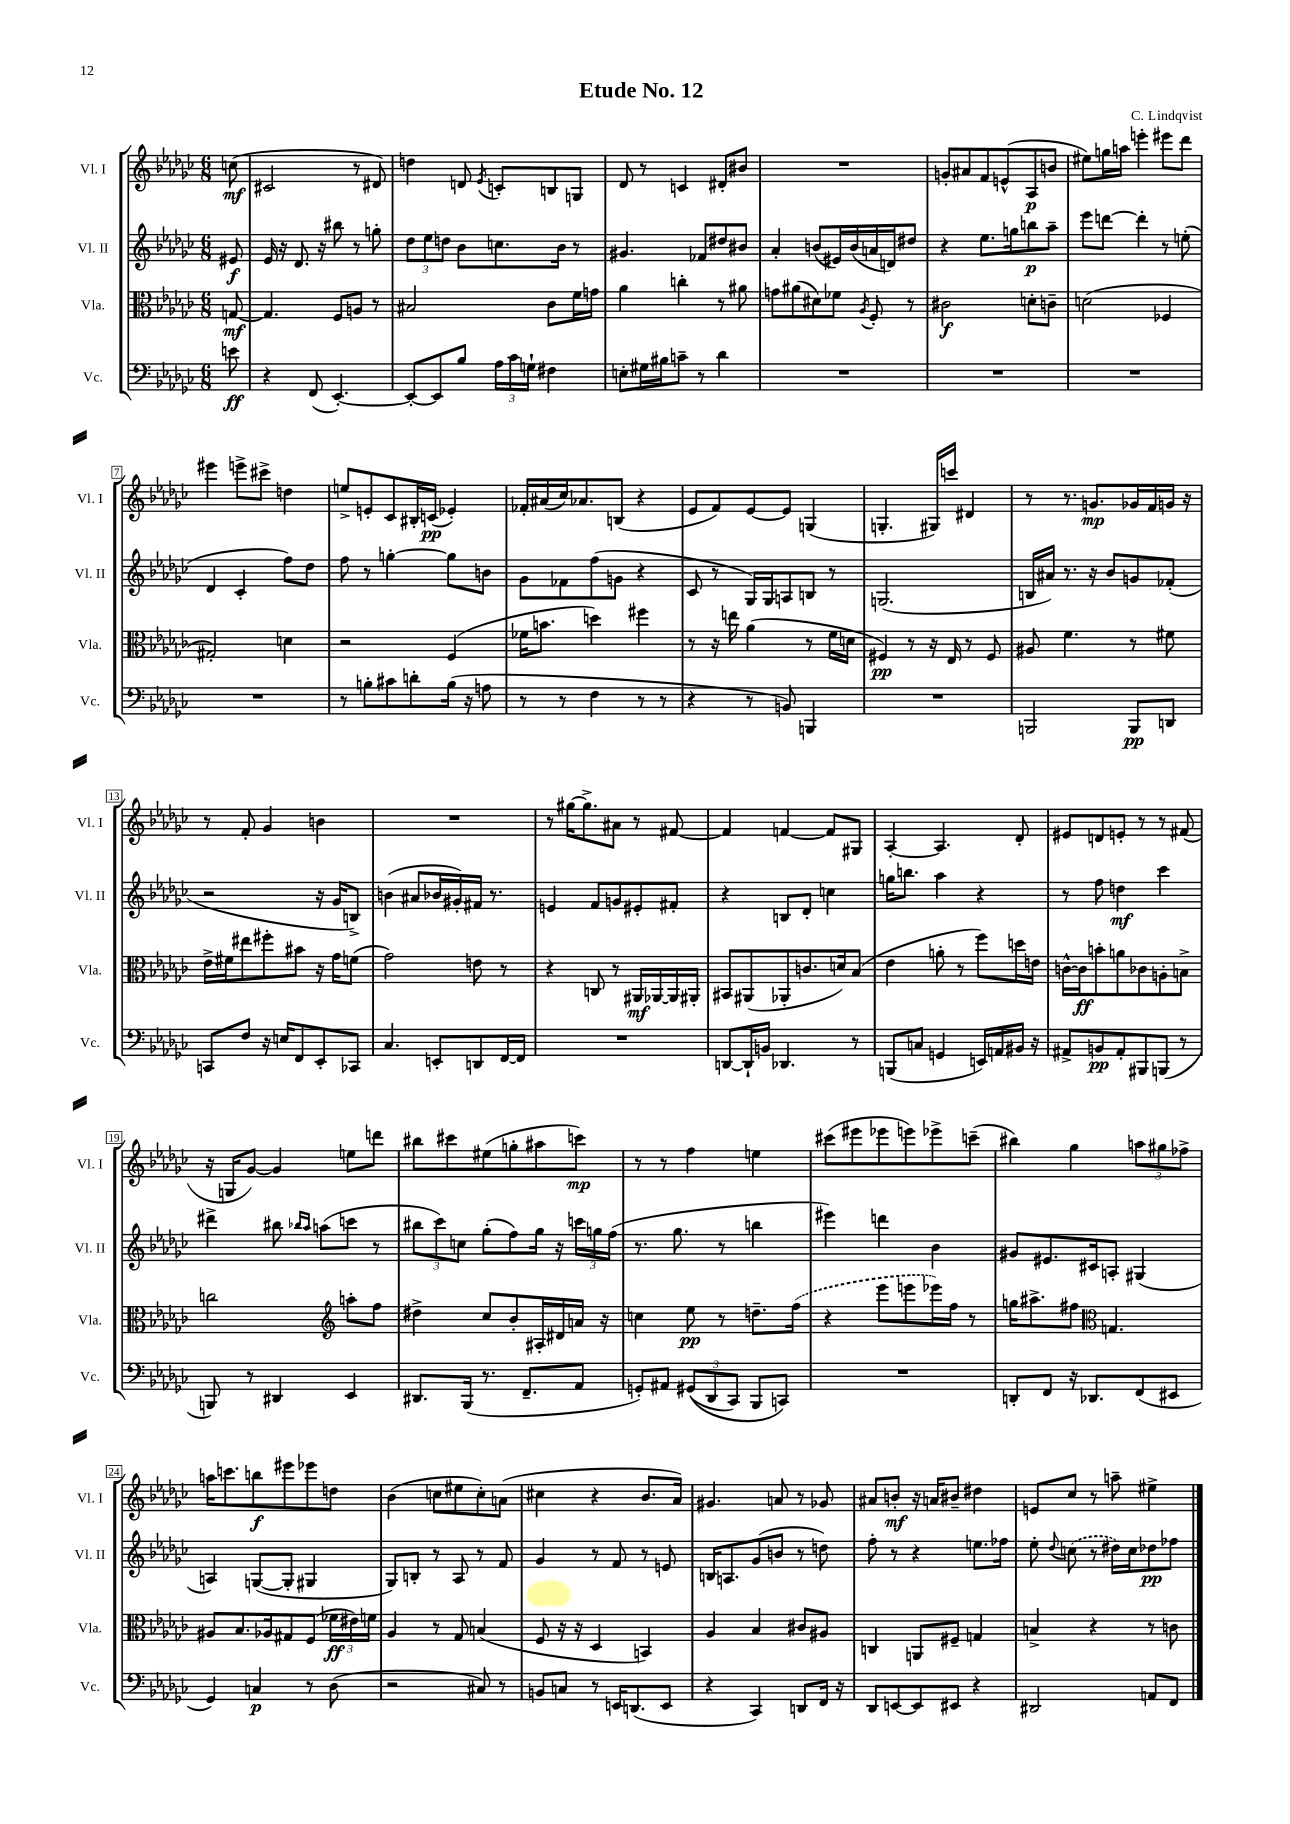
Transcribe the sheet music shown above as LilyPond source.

\header { title = "Etude No. 12" composer = "C. Lindqvist" }
<<
\new StaffGroup <<
\new Staff = "s0" \with { instrumentName = "Vl. I" shortInstrumentName = "Vl. I" } {
    \clef treble \key ges \major \numericTimeSignature \time 6/8 \partial 8
    \autoBeamOff c''8\mf( |
    cis'2 r8 dis'8) |
    d''4 d'8 \acciaccatura { ees'8 } c'8[-. b8 g8] |
    des'8 r8 c'4 dis'8[-. bis'8] |
    R2. |
    g'8[-. ais'8 f'8 e'8-^( aes8\p b'8] |
    eis''8[) g''16 a''16] e'''4-. eis'''8[ des'''8] |
    eis'''4 e'''8[-> cis'''8]-> d''4 |
    e''8[-> e'8-. ces'8 bis16-. c'16]\pp( ees'4-.) |
    fes'16[-. ais'16( ces''16) aes'8. b8]( r4 |
    ees'8[ f'8) ees'8~ ees'8] g4( |
    g4.-. gis16[) c'''16] dis'4 |
    r8 r8. g'8.[\mp ges'16 f'16 g'16] r16 |
    r8 f'8-. ges'4 b'4 |
    R2. |
    r8 gis''16[~ gis''8.-> ais'8] r8 fis'8~ |
    fis'4 f'4~ f'8[ gis8] |
    aes4~-. aes4. des'8-. |
    eis'8[ d'8 e'8]-. r8 r8 fis'8( |
    r16 g16[ ges'8]~) ges'4 e''8[ d'''8] |
    bis''8[ cis'''8 eis''8( g''8-. ais''8 c'''8]\mp) |
    r8 r8 f''4 e''4 |
    cis'''8[( eis'''8 ees'''8 e'''8) ees'''8-> c'''8]--( |
    bis''4) ges''4 \tuplet 3/2 { a''8[ gis''8 fes''8]-> } |
    a''16[ c'''8. b''8\f eis'''8 ees'''8 d''8] |
    bes'4( c''8[ eis''8 c''8-.) a'8]( |
    cis''4 r4 bes'8.[ aes'16]) |
    gis'4. a'8 r8 ges'8 |
    ais'8[ b'8]-.\mf r16 a'16[ bis'8]-- dis''4 |
    e'8[ ces''8] r8 a''8-- eis''4-> \bar "|." |
}
\new Staff = "s1" \with { instrumentName = "Vl. II" shortInstrumentName = "Vl. II" } {
    \clef treble \key ges \major \numericTimeSignature \time 6/8 \partial 8
    \autoBeamOff eis'8\f |
    ees'16 r16 des'8. r16 bis''8 r8 g''8-. |
    \tuplet 3/2 { des''8[ ees''8 d''8] } bes'8[ c''8. bes'16] r8 |
    gis'4. fes'8[ dis''8 bis'8] |
    aes'4-. b'8[( eis'16) b'16( a'16 d'16) dis''8] |
    r4 ees''8.[ g''16 b''8\p aes''8]-- |
    ees'''8[ d'''8]~ d'''4-. r8 e''8-.( |
    des'4 ces'4-. f''8[) des''8] |
    f''8 r8 g''4~-. g''8[ b'8] |
    ges'8[ fes'8 f''8( g'8] r4 |
    ces'8 r8 ges16[) ges16 a8 b8] r8 |
    g2.( |
    b16[ ais'16]) r8. r16 bes'8[ g'8 fes'8]-.( |
    r2 r16 ges'16[ b8]->) |
    b'4( ais'8[ bes'16 gis'16-.) fis'16] r8. |
    e'4 f'8[ g'8 eis'8-. fis'8]-. |
    r4 b8[ des'8]-. c''4 |
    g''16[ b''8.] aes''4 r4 |
    r8 f''8 d''4\mf ces'''4 |
    dis'''4-> bis''8 \grace { bes''16[ aes''16] } a''8[( c'''8] r8 |
    \tuplet 3/2 { bis''8[ ces'''8) c''8] } ges''8[-.( f''8) ges''16] r16 \tuplet 3/2 { c'''16[ g''16 f''16]( } |
    r8. ges''8. r8 b''4 |
    eis'''4) d'''4 bes'4 |
    gis'8[ eis'8. cis'16 a8]-. gis4( |
    a4) g8[~( g8]-. gis4 |
    ges8[) b8]-. r8 aes8 r8 f'8 |
    ges'4 r8 f'8 r8 e'8 |
    b16[ a8. ges'8( b'8] r8 d''8) |
    f''8-. r8 r4 e''8.[ fes''16] |
    ees''8-. \appoggiatura { des''8 } \once \slurDashed c''8( r8 dis''16[) c''16 des''8\pp fes''8] \bar "|." |
}
\new Staff = "s2" \with { instrumentName = "Vla." shortInstrumentName = "Vla." } {
    \clef alto \key ges \major \numericTimeSignature \time 6/8 \partial 8
    \autoBeamOff g8~\mf |
    g4. f8[ a8] r8 |
    bis2 ces'8[ f'16 g'16] |
    aes'4 c''4-. r8 ais'8 |
    g'8[ ais'8( dis'8) fes'8] \acciaccatura { aes8 } f8-. r8 |
    cis'2\f d'8[-. c'8]-- |
    d'2( fes4 |
    gis2-.) d'4 |
    r2 f4( |
    fes'16[ b'8.] d''4) fis''4 |
    r8 r16 e''16 aes'4( r8 f'16[ d'16] |
    fis4\pp) r8 r16 ees16 r8 fis8 |
    ais8 f'4. r8 fis'8 |
    ees'16[-> fis'16 eis''8 fis''8-. bis'8] r16 ges'16[ f'8]( |
    ges'2) e'8 r8 |
    r4 c8 r8 ais,16[\mf aes,16~ aes,16 ais,16]-. |
    bis,8[ ais,8( aes,8-. c'8. d'16) bes8]( |
    ees'4 a'8-. r8 f''8[) d''16 e'16] |
    c'16[~-^ c'16\ff b'8-. a'8 ces'8 a8-. b8]-> |
    c''2 \clef treble a''8[-. f''8] |
    dis''4-> ces''8[ bes'8-. ais16-. dis'16 a'16] r16 |
    c''4 ees''8\pp r8 d''8.[-- \once \slurDashed f''16]( |
    r4 ees'''8[ e'''8 ees'''16) f''16] r8 |
    g''16[ ais''8.-> fis''8] \clef alto g4. |
    ais8[ bes8. aes16 gis8 f8]( \tuplet 3/2 { fes'16[\ff eis'16) f'16] } |
    aes4 r8 ges8 b4( |
    f8 r16 r16 des4 b,4) |
    aes4 bes4 cis'8[ ais8] |
    c4 a,8[ fis8]-- g4 |
    b4-> r4 r8 c'8 \bar "|." |
}
\new Staff = "s3" \with { instrumentName = "Vc." shortInstrumentName = "Vc." } {
    \clef bass \key ges \major \numericTimeSignature \time 6/8 \partial 8
    \autoBeamOff e'8\ff |
    r4 f,8( ees,4.~-.) |
    ees,8[~-. ees,8 bes8] \tuplet 3/2 { aes16[ ces'16 g16]-! } fis4 |
    e8[-. gis16 bis16 c'8]-- r8 des'4 |
    R2. |
    R2. |
    R2. |
    R2. |
    r8 b8[-. cis'8 d'8-. b16]( r16 a8 |
    r8 r8 f4 r8 r8 |
    r4 r8 b,8) b,,4 |
    R2. |
    b,,2 b,,8[\pp d,8] |
    c,8[ f8] r16 e16[ f,8 ees,8-. ces,8] |
    ces4. e,8[-. d,8 f,16~ f,16] |
    R2. |
    d,8[~ d,16-! b,16] des,4. r8 |
    b,,8[( c8] g,4 e,16[) a,16 bis,16] r16 |
    ais,8[-> b,8\pp ais,8-. bis,,8 b,,8]( r8 |
    b,,8) r8 dis,4 ees,4 |
    dis,8.[ bes,,16]( r8. f,8.[-- aes,8] |
    g,8[-.) ais,8] \tuplet 3/2 { gis,8[(\( des,8 ces,8]) } bes,,8[ c,8]\) |
    R2. |
    d,8[-. f,8] r16 des,8.[ f,8( eis,8] |
    ges,4) c4\p r8 des8( |
    r2 cis8) r8 |
    b,8[ c8] r8 e,16[ d,8.( e,8] |
    r4 ces,4) d,8[ f,16] r16 |
    des,8[ e,8~ e,8 eis,8] r4 |
    dis,2 a,8[ f,8] \bar "|." |
}
>>
>>
\layout { \context { \Score \override BarNumber.stencil = #(make-stencil-boxer 0.1 0.3 ly:text-interface::print) } }
